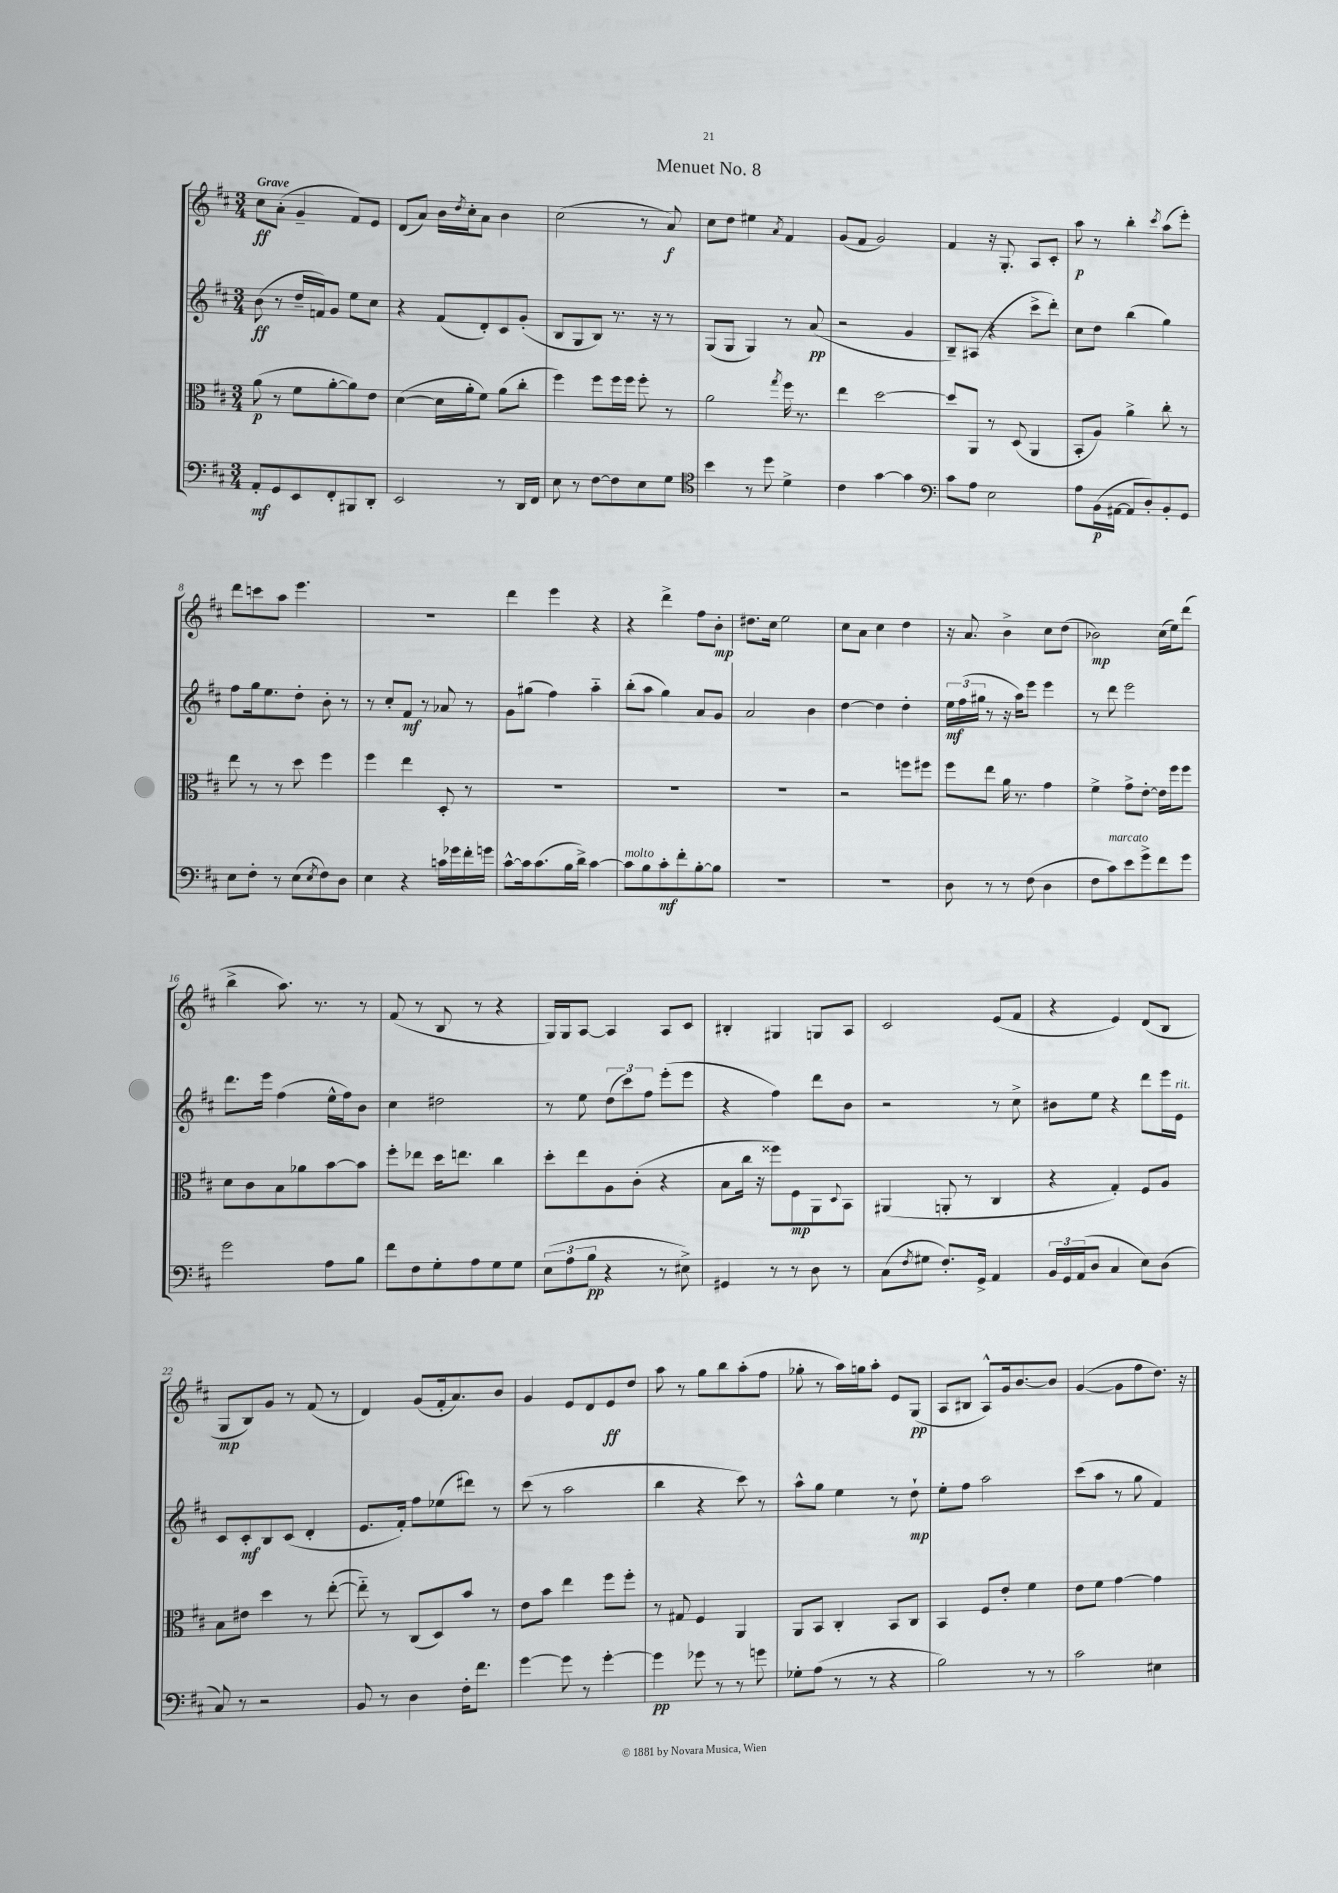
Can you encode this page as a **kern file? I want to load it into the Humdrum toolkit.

**kern	**kern	**kern	**kern
*staff4	*staff3	*staff2	*staff1
*clefF4	*clefC3	*clefG2	*clefG2
*k[f#c#]	*k[f#c#]	*k[f#c#]	*k[f#c#]
*M3/4	*M3/4	*M3/4	*M3/4
8AA'/L	(8a\	(8b\	8cc#\L
8GG/	8r	8r	(8a'\J
8EE/	8f#\L	16dd~/LL	4g~/
.	.	16f/J)	.
8FF#'/	[8a'\	8g/J	.
8BBB#/	8a\])	8ee\L	8f#/L)
8DD'/J	8e\J	8cc#\J	8e/J
=	=	=	=
2EE/	([4d\	4r	(8d/L
.	.	.	8a/J)
.	16d\]LL	(8f#/L	16b\LL
.	.	.	8qdd/
.	16a'\J	.	16cc#'\J
.	8f#\J)	8d'/)	8a\J
8r	(8a\L	8c#/	4b\
16DD/LL	8cc#'\J	(8g'/J	.
16FF#/JJ	.	.	.
=	=	=	=
8E\	4ff#\)	8B/L	(2cc#\
8r	.	8G/	.
[8F#\L	8ff#\L	8B/J)	.
8F#\]	16ff#\L	8.r	.
.	16ff#\JJ	.	.
8E\	8ff#'\	.	8r
.	.	16r	.
8G\J	8r	8r	8a/)
=	=	=	=
*clefC4	*	*	*
4b\	2a\	(8G/L	8cc#\L
.	.	8G/J	8dd\J
8r	.	4G/)	4ee#\
8dd\	.	.	.
.	8qgg/	.	8qa/
4d^\	16ff#\	8r	4f#/
.	8.r	.	.
.	.	(8a/	.
=	=	=	=
4c#\	4ee\	2r	(8g/L
.	.	.	8f#/J
[4g\	[2dd\	.	2g/)
4g\]	.	4g/	.
=	=	=	=
*clefF4	*	*	*
8c#\L	8dd/]L	8B~/L)	4f#/
8A\J	8AA/J	(8A#/J	.
2E\	8r	4r	16r
.	.	.	8.G'/
.	(8D/	.	.
.	4AA/	8ccc#^\L	8A/L
.	.	8ddd'\J)	8c#'/J
=	=	=	=
8A\L	8BB'/L	8cc#\L	8aa\
(16BB\L	8A/J)	8dd\J	8r
[16AA#\JJ	.	.	.
8AA#/]L	4a^\	(4bb\	4bb'\
8D'/)	.	.	.
.	.	.	8qccc#/
8BB'/	8cc#'\	4gg\)	(8aa\L
8GG/J	8r	.	8eee'\J)
=	=	=	=
8E\L	8ee\	8ff#\L	8ddd\L
8F#'\J	8r	16gg\k	8ccc\
.	.	8.ee\	.
8r	8r	.	8aa\J
(8E\L	8dd\	8dd'\J	4.eee\
8qE/	.	.	.
8F#\)	4ff#\	8b'\	.
8D\J	.	8r	.
=	=	=	=
4E\	4ff#\	8r	2.r
.	.	8cc#'/L	.
4r	4ee\	8f#/J	.
.	.	8r	.
16c\LL	8D'/	8a-/	.
16g-\	.	.	.
16f#'\	8r	8r	.
16g\JJ	.	.	.
=	=	=	=
[8c#^^\L	2.r	8g\L	4ddd\
16c#\]k	.	(8gg#\J	.
(8.c#\	.	.	.
.	.	4ff#\)	4eee\
16B\L	.	.	.
16d^\JJ)	.	.	.
[4c#\	.	4aa'~\	4r
=	=	=	=
8c#\]L	2.r	(8bb'\L	4r
8B\	.	8aa\J	.
8c#'\	.	4gg\)	4ddd^\
8f#'\	.	.	.
[8B'\	.	8a/L	8ff#\L
8B\]J	.	8g/J	8b'\J
=	=	=	=
2.r	2.r	2a/	8.dd#\L
.	.	.	16cc#\Jk
.	.	.	2ee\
.	.	4b\	.
=	=	=	=
2.r	2r	[4dd\	8cc#\L
.	.	.	8a\J
.	.	4dd\]	4cc#\
.	8ff\L	4dd'\	4dd\
.	8ff#\J	.	.
=	=	=	=
8D\	8ff#\L	24ee\LL	16r
.	.	(24ff#\	.
.	.	.	8.a/
.	.	24gg#\JJ	.
8r	8ee\J	8r	.
8r	16a\	16r	4b^\
.	8.r	16aa\LK)	.
(8F#\	.	8eee\J	.
4D\	4g\	4eee\	8cc#\L
.	.	.	(8dd\J
=	=	=	=
8F#\L	4f#^\	8r	2b-\)
8c#\)	.	8ddd\	.
8e\	8g^\L	2eee\	.
8g^\	[8e'\J	.	.
8f#\	16e\]LL	.	(16cc#\LL
.	16ff#\J	.	16ee\J)
8g\J	8ff#\J	.	(8ddd\J
=	=	=	=
2g\	8d\L	8.ddd\L	4bb^\
.	8c#\	.	.
.	.	16eee\Jk	.
.	8B\	(4ff#\	8.aa\)
.	8a-\	.	.
.	.	.	8.r
8A\L	[8b\	16ee^^\LL	.
.	.	16ff#\J)	.
8B\J	8b\]J	8b\J	8r
=	=	=	=
8f#\L	8ff#'\L	4cc#\	(8f#/
8F#\	8ee-\J	.	8r
8G'\	16dd\LK	2dd#\	8B/
.	8.ee\J	.	.
8A\	.	.	8r
8G\	4cc#\	.	4r
8G\J	.	.	.
=	=	=	=
(12E\L	8dd'\L	8r	16G/LL)
.	.	.	16G/J
12A\	.	.	.
.	8ee\	8ee\	[8A/J
12B\J	.	.	.
4r	8A\	(12dd\L	4A/]
.	.	12ccc#\)	.
.	(8c#'\J	.	.
.	.	12ff#\J	.
8r	4r	(8eee'\L	8A/L
8E#^\)	.	8eee\J	8c#/J
=	=	=	=
4GG#/	8B\L	4r	4B#'/
.	16cc#\Jk	.	.
.	16r	.	.
8r	8ff##\L)	4ff#\)	4G#/
8r	8F#\	.	.
8D\	8AA\	8ddd\L	8G/L
.	8qqD/	.	.
8r	8BB\J	8b\J	8A/J
=	=	=	=
(8C#\L	(4AA#/	2r	2c#/
8qF#/	.	.	.
8G#\J	.	.	.
8.F#'/L)	8AA'/	.	.
.	8r	.	.
16GG^/Jk	.	.	.
4AA/	4C#/	8r	(8e/L
.	.	8cc#^\	8f#/J
=	=	=	=
24BB/LL	4r	8b#\L	4r
24GG/	.	.	.
(24AA/J	.	.	.
8D/J	.	8ee\J	.
4C#/	4G'/)	4r	4e/)
8E\L)	8F#/L	8ddd\L	(8d/L
(8D\J	8A/J	16eee\L	8B/J
.	.	16e\JJ	.
=	=	=	=
8C#/)	8B\L	8c#/L	8G/L
8r	8e#\J	8c#'/	8B/)
2r	4dd\	8B/	8g/J
.	.	(8c#/J	8r
.	8r	4d'/	(8f#/
.	([8ee'\	.	8r
=	=	=	=
8BB/	8ee'~\])	8.e/L	4d/)
8r	8r	.	.
.	.	16f#'/Jk)	.
4D\	(8C#/L	8ff#\L	(8g/L
.	8D/)	(8ee-\	16f#'/k
.	.	.	8.a/)
16F#'\LK	8b/J	8ddd#\J)	.
8.f#\J	.	.	.
.	8r	8r	8b/J
=	=	=	=
[4g\	8e\L	(8ccc#\	4g/
.	8b\J	8r	.
8g\]	4ee\	2aa\	8e/L
8r	.	.	8d/
[4g'\	8ff#\L	.	8e/
.	8ff#'\J	.	8dd/J
=	=	=	=
4g\]	8r	4bb\	8aa\
.	8G#/	.	8r
8g-\	4F#/	4r	8gg\L
8r	.	.	8bb\
8r	4AA/	8ccc#\)	(8aa'\
8g\	.	8r	8ff#\J
=	=	=	=
8G-'\L	8AA/L	8aa^^\L	8gg-'\
(8A\J	8BB/J	8gg\J	8r
8r	4C#'/	4ee\	16aa\LL)
.	.	.	16gg\J
8r	.	.	8aa'\J
4r	8BB/L	8r	8e/L
.	8C#/J	8dd`\	(8G/J
=	=	=	=
2B\)	4BB/	8ee'\L	8A/L
.	.	8ff#\J	8B#/J
.	8F#/L	2aa\	8A^^/L)
.	8e'/J	.	16g/k
.	.	.	[8.b/
8r	4f#\	.	.
8r	.	.	8b/]J
=	=	=	=
2c#\	8e\L	(8ccc#\L	([4g/
.	8f#\J	8aa\J	.
.	[4g\	8r	8g\]L
.	.	8gg\	8ff#\
4E#\	4g\]	4f#/)	8.dd\J)
.	.	.	16r
==	==	==	==
*-	*-	*-	*-
